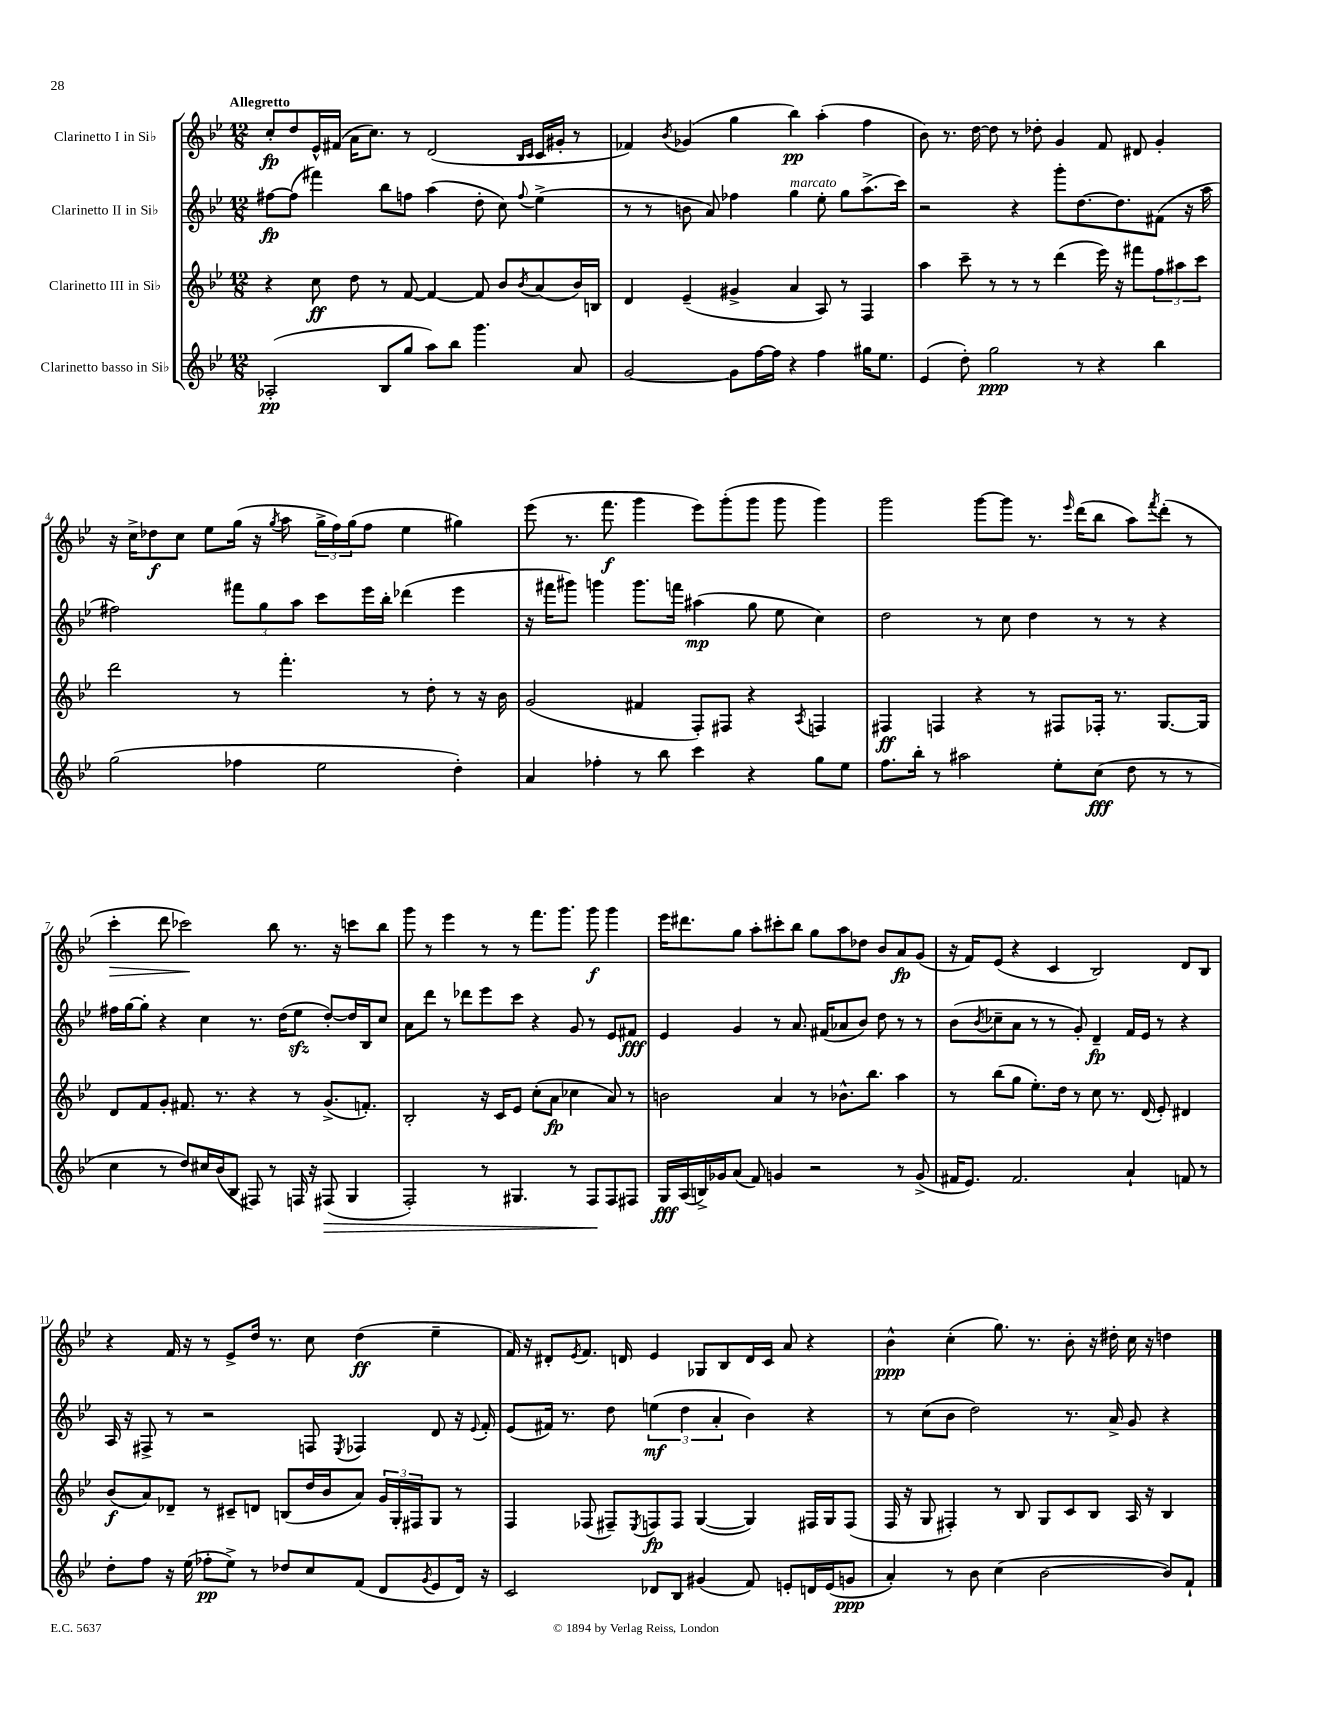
<<
\new StaffGroup <<
\new Staff = "s0" \with { instrumentName = "Clarinetto I in Sib" } {
    \clef treble \key bes \major \numericTimeSignature \time 12/8 \tempo "Allegretto"
    c''8-.\fp d''8 ees'16-^ fis'16( a'16 c''8.) r8 d'2( \grace { bes16 c'16 } c'16 gis'16-. r8 |
    fes'4) \acciaccatura { bes'8 } ges'4( g''4 bes''4\pp) a''4-.( f''4 |
    bes'8) r8. d''16~ d''8 r8 des''8-. g'4 f'8 dis'8 g'4-. |
    r16 c''16-> des''8\f c''8 ees''8 g''16( r16 \acciaccatura { g''8 } a''8 \tuplet 3/2 { g''16-> f''16) g''16( } f''8 ees''4 gis''4) |
    ees'''8( r8. f'''8.\f g'''4 ees'''8) g'''8-.( g'''8 g'''8 g'''4) |
    g'''2 g'''8~ g'''8 r8. \grace { ees'''16 } d'''16( bes''8 a''8) \acciaccatura { f'''8 } d'''8-.( r8 |
    c'''4-.\> d'''8 ces'''2\!) bes''8 r8. r16 c'''8 bes''8 |
    g'''8 r8 ees'''4 r8 r8 f'''8. g'''8. g'''8\f g'''4 |
    ees'''16 dis'''8. g''8 a''8-. cis'''8-. bes''8 g''8 a''8 des''8 bes'8 a'8\fp g'8( |
    r16 f'16) ees'8( r4 c'4 bes2) d'8 bes8 |
    r4 f'16 r16 r8 ees'8-> d''16 r8. c''8 d''4\ff( ees''4-- |
    f'16) r16 dis'8-. \acciaccatura { ees'8 } f'8. d'16 ees'4 ges8 bes8 d'16 c'16 a'8 r4 |
    bes'4-^\ppp c''4-.( g''8.) r8. bes'8-. r16 dis''16-. c''16 r16 d''4 \bar "|." |
}
\new Staff = "s1" \with { instrumentName = "Clarinetto II in Sib" } {
    \clef treble \key bes \major \numericTimeSignature \time 12/8
    fis''8~\fp fis''8( fis'''4) bes''8 f''8 a''4( d''8-. c''8) \appoggiatura { f''8 } ees''4->( |
    r8 r8 b'8 a'8) fes''4 g''4^\markup { \italic "marcato" } ees''8-. g''8 a''8.->( c'''16) |
    r2 r4 g'''8-. d''8.~ d''8. fis'8( r16 a''16 |
    fis''2) \tuplet 3/2 { fis'''8 g''8 a''8 } c'''8 ees'''16 bes''16-. des'''4( ees'''4 |
    r16 fis'''16 gis'''8) g'''4 g'''8. f'''16 ais''4\mp( g''8 ees''8 c''4) |
    d''2 r8 c''8 d''4 r8 r8 r4 |
    fis''16 g''16~ g''8-. r4 c''4 r8. d''16( ees''8\sfz d''8~-.) d''16 bes16 c''8 |
    a'8 d'''8 r8 des'''8 ees'''8 c'''8 r4 g'8 r8 ees'8 fis'8\fff |
    ees'4 g'4 r8 a'8. fis'16( aes'8 bes'8) d''8 r8 r8 |
    bes'8( \acciaccatura { bes'8 } ces''8-- a'8 r8 r8 g'8-.) d'4--\fp f'16 ees'16 r8 r4 |
    a16 r16 fis8-> r8 r2 f8 \acciaccatura { ees8 } fes4 d'8 r16 \appoggiatura { ees'8 } f'16-. |
    ees'8( fis'16) r8. d''8 \tuplet 3/2 { e''4\mf( d''4 a'4-. } bes'4) r4 |
    r8 c''8( bes'8 d''2) r8. a'16-> g'8 r4 \bar "|." |
}
\new Staff = "s2" \with { instrumentName = "Clarinetto III in Sib" } {
    \clef treble \key bes \major \numericTimeSignature \time 12/8
    r4 c''8\ff d''8 r8 f'8~ f'4~ f'8 bes'8 \acciaccatura { bes'8 } a'8( bes'16) b16 |
    d'4 ees'4--( gis'4-> a'4 a8) r8 f4 |
    a''4 c'''8-- r8 r8 r8 d'''4( ees'''16) r16 fis'''8 \tuplet 3/2 { f''8 ais''8 c'''8 } |
    d'''2 r8 f'''4.-. r8 d''8-. r8 r16 bes'16 |
    g'2( fis'4 f8-.) fis8 r4 \acciaccatura { a8 } f4 |
    fis4\ff f4 r4 r8 fis8 fes16-. r8. g8.~ g16 |
    d'8 f'8 g'8-. fis'8. r8. r4 r8 g'8.->( f'8.-.) |
    bes2-. r16 c'16 ees'8 c''8-.( a'8\fp ces''4 a'8) r8 |
    b'2 a'4 r8 bes'8.-^ bes''8. a''4 |
    r8 bes''8( g''8 ees''8.-.) d''16 r8 c''8 r8. d'16( ees'8-.) dis'4 |
    bes'8\f( a'8) des'8-- r8 cis'8-- d'8 b8( d''16 bes'16 a'8) \tuplet 3/2 { g'16 g16-. fis16 } g8 r8 |
    f4 fes8( fis8--) \acciaccatura { ees8 } f8\fp f8 g4~( g4) fis16 g16 fis8( |
    f16 r16 g8 fis4-.) r8 bes8 g8 c'8 bes8 a16 r16 bes4 \bar "|." |
}
\new Staff = "s3" \with { instrumentName = "Clarinetto basso in Sib" } {
    \clef treble \key bes \major \numericTimeSignature \time 12/8
    aes2-.\pp( bes8 g''8 a''8) bes''8 g'''4. a'8 |
    g'2~ g'8 f''16~ f''16 r4 f''4 gis''16 ees''8. |
    ees'4( d''8-.) g''2\ppp r8 r4 bes''4 |
    g''2( fes''4 ees''2 d''4-.) |
    a'4 fes''4-. r8 bes''8 c'''4 r4 g''8 ees''8 |
    f''8. bes''16-. r8 ais''2 ees''8-. c''8\fff( d''8 r8 r8 |
    c''4 r8 d''8) cis''16 bes'16( bes8 fis8) r8 f16 r16 fis8\>( g4 |
    f2-.) r8 gis4. r8 f8\! f8 fis8 |
    g16\fff a16( b16->) ges'16 a'8( f'8) g'4 r2 r8 g'8->( |
    fis'16 ees'8.) fis'2. a'4-! f'8 r8 |
    d''8-. f''8 r16 ees''16( fes''8-.\pp ees''8->) r8 des''8 c''8 f'8( d'8 \acciaccatura { g'8 } ees'8 d'16) r16 |
    c'2 des'8 bes8 gis'4( f'8) e'8-. d'16 e'16( g'8\ppp |
    a'4-.) r8 bes'8 c''4( bes'2~ bes'8) f'8-! \bar "|." |
}
>>
>>
